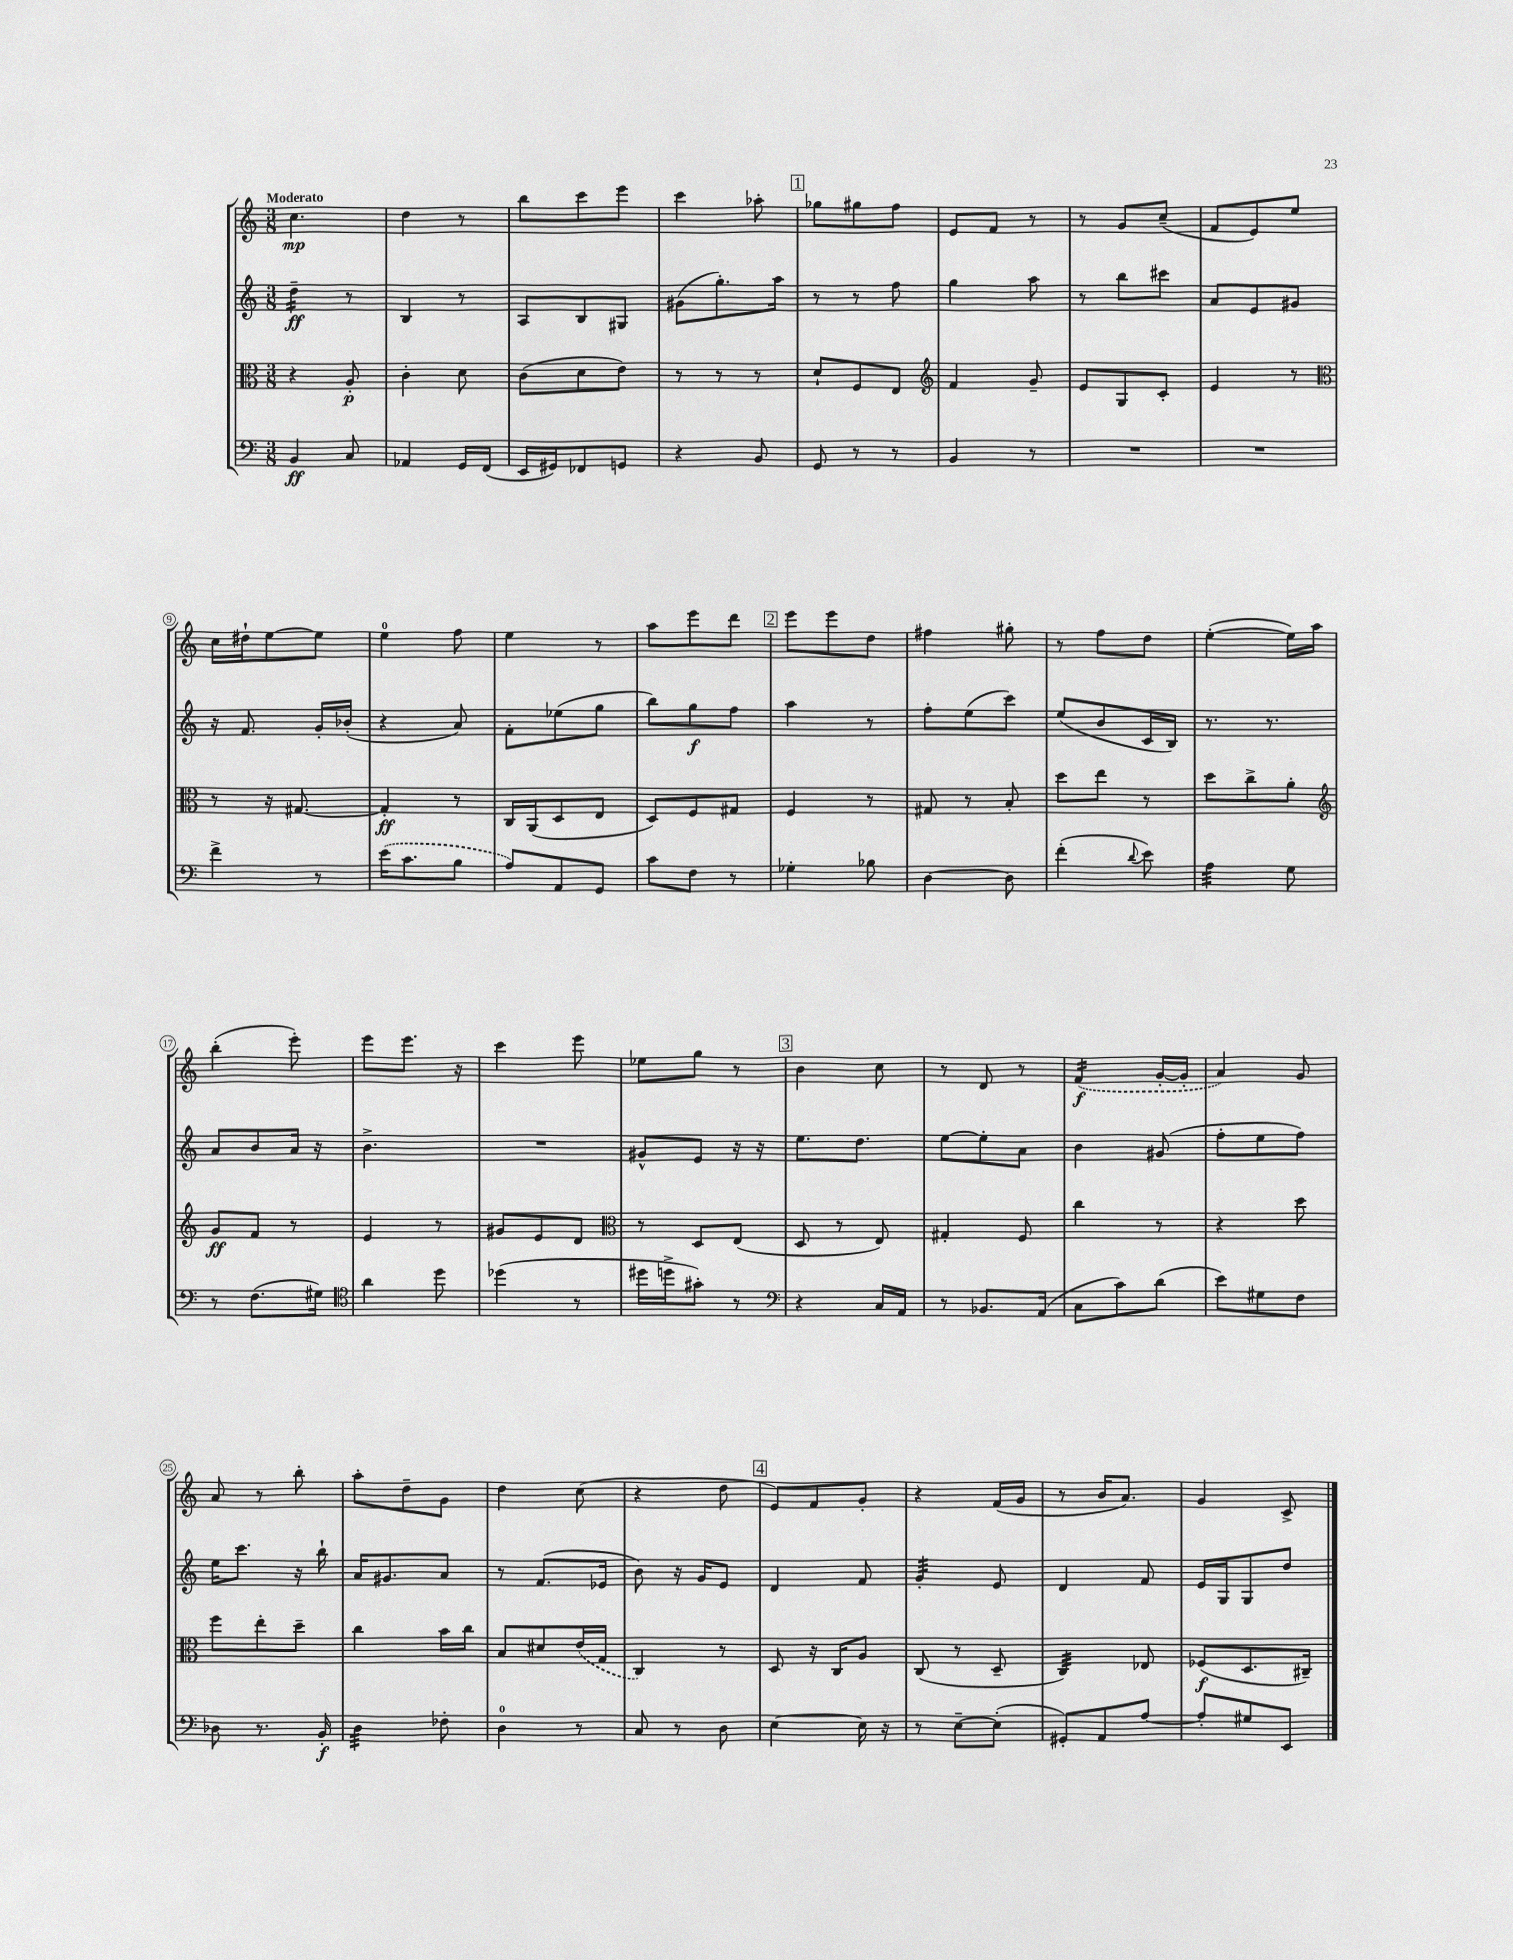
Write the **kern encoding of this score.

**kern	**kern	**kern	**kern
*staff4	*staff3	*staff2	*staff1
*clefF4	*clefC3	*clefG2	*clefG2
*k[]	*k[]	*k[]	*k[]
*M3/8	*M3/8	*M3/8	*M3/8
4BB/	4r	4dd~\	4.cc\
8C/	8A'/	8r	.
=	=	=	=
4AA-/	4c'\	4B/	4dd\
16GG/LL	8d\	8r	8r
(16FF/JJ	.	.	.
=	=	=	=
16EE/LL	(8c\L	8A/L	8bb\L
16GG#/J)	.	.	.
8FF-/	8d\	8B/	8ccc\
8GG/J	8e\J)	8G#/J	8eee\J
=	=	=	=
4r	8r	(8g#\L	4ccc\
.	8r	8.gg'\)	.
8BB/	8r	.	8aa-'\
.	.	16aa\Jk	.
=	=	=	=
8GG/	8d`/L	8r	8gg-\L
8r	8F/	8r	8gg#\
8r	8E/J	8ff\	8ff\J
=	=	=	=
*	*clefG2	*	*
4BB/	4f/	4gg\	8e/L
.	.	.	8f/J
8r	8g~/	8aa\	8r
=	=	=	=
4.r	8e/L	8r	8r
.	8G/	8bb\L	8g/L
.	8c'/J	8ccc#\J	(8cc~/J
=	=	=	=
4.r	4e/	8a/L	8f/L
.	.	8e/	8e/)
.	8r	8g#/J	8ee/J
=	=	=	=
*	*clefC3	*	*
4f^\	8r	16r	16cc\LL
.	.	8.f/	16dd#`\J
.	16r	.	[8ee\
.	[8.G#/	.	.
8r	.	16g'/LL	8ee\]J
.	.	(16b-'/JJ	.
=	=	=	=
(16e\LK	4G#'/]	4r	4ee\
8.c\	.	.	.
8B\J	8r	8a/)	8ff\
=	=	=	=
8A/L)	16C/LL	8f'\L	4ee\
.	(16AA/J	.	.
8AA/	8D/	(8ee-\	.
8GG/J	8E/J	8gg\J	8r
=	=	=	=
8c\L	8D/L)	8bb\L)	8aa\L
8F\J	8F/	8gg\	8eee\
8r	8G#/J	8ff\J	8ddd\J
=	=	=	=
4G-'\	4F/	4aa\	8eee\L
.	.	.	8eee\
8B-\	8r	8r	8dd\J
=	=	=	=
[4D\	8G#/	8ff'\L	4ff#\
.	8r	(8ee\	.
8D\]	8B'/	8ccc\J)	8gg#'\
=	=	=	=
(4f'\	8dd\L	(8ee/L	8r
.	8ee\J	8b/	8ff\L
8qqd/	.	.	.
8e\)	8r	16c/L	8dd\J
.	.	16B/JJ)	.
=	=	=	=
4A\	8dd\L	8.r	([4ee'\
.	8cc^\	.	.
.	.	8.r	.
8G\	8a'\J	.	16ee\]LL)
.	.	.	16aa\JJ
=	=	=	=
*	*clefG2	*	*
8r	8g/L	8a/L	(4bb'\
(8.F\L	8f/J	8b/	.
.	8r	16a/Jk	8eee'\)
16G#\Jk)	.	16r	.
=	=	=	=
*clefC4	*	*	*
4a\	4e/	4.b^\	8eee\L
.	.	.	8.eee\J
8dd\	8r	.	.
.	.	.	16r
=	=	=	=
(4dd-\	8g#/L	4.r	4ccc\
.	8e/	.	.
8r	8d/J	.	8eee\
=	=	=	=
*	*clefC3	*	*
16dd#\LL	8r	8g#^^/L	8ee-\L
16dd^\J	.	.	.
8g#'\J)	8D/L	8e/J	8gg\J
8r	(8E/J	16r	8r
.	.	16r	.
=	=	=	=
*clefF4	*	*	*
4r	8D/	8.ee\L	4b\
.	8r	.	.
.	.	8.dd\J	.
16C/LL	8E/)	.	8cc\
16AA/JJ	.	.	.
=	=	=	=
8r	4G#'/	[8ee\L	8r
8.BB-/L	.	8ee'\]	8d/
.	8F/	8a\J	8r
(16AA/Jk	.	.	.
=	=	=	=
8C\L	4cc\	4b\	(4f/
8c\)	.	.	.
(8d\J	8r	(8g#/	[16g'/LL
.	.	.	16g'/]JJ
=	=	=	=
8e\L)	4r	8ff'\L	4a/)
8G#\	.	8ee\	.
8F\J	8dd\	8ff\J)	8g/
=	=	=	=
8D-\	8ff\L	16ee\LK	8a/
.	.	8.ccc\J	.
8.r	8ee'\	.	8r
.	8dd~\J	16r	8bb'\
16BB'/	.	16bb`\	.
=	=	=	=
4D\	4cc\	16a/LK	8aa'\L
.	.	8.g#/	.
.	.	.	8dd~\
8F-'\	16b\LL	8a/J	8g\J
.	16cc\JJ	.	.
=	=	=	=
4D\	8B/L	8r	4dd\
.	8d#/	(8.f/L	.
8r	(16e/L	.	(8cc\
.	16G/JJ	16e-/Jk	.
=	=	=	=
8C/	4C/)	8b\)	4r
8r	.	16r	.
.	.	16g/LK	.
8D\	8r	8e/J	8dd\
=	=	=	=
[4E\	8D/	4d/	8e/L)
.	16r	.	8f/
.	16C/LK	.	.
16E\]	8A/J	8f/	8g'/J
16r	.	.	.
=	=	=	=
8r	(8C/	4g'/	4r
[8E~\L	8r	.	.
(8E'\]J	8D~/	8e/	(16f/LL
.	.	.	16g/JJ
=	=	=	=
8GG#'/L)	4C/)	4d/	8r
8AA/	.	.	16b/LK
.	.	.	8.a/J)
[8A/J	8E-/	8f/	.
=	=	=	=
8A'/]L	(8F-/L	16e/LL	4g/
.	.	16G/J	.
8G#/	8.D/	8G/	.
8EE/J	.	8dd/J	8c^/
.	16C#~/Jk)	.	.
==	==	==	==
*-	*-	*-	*-
